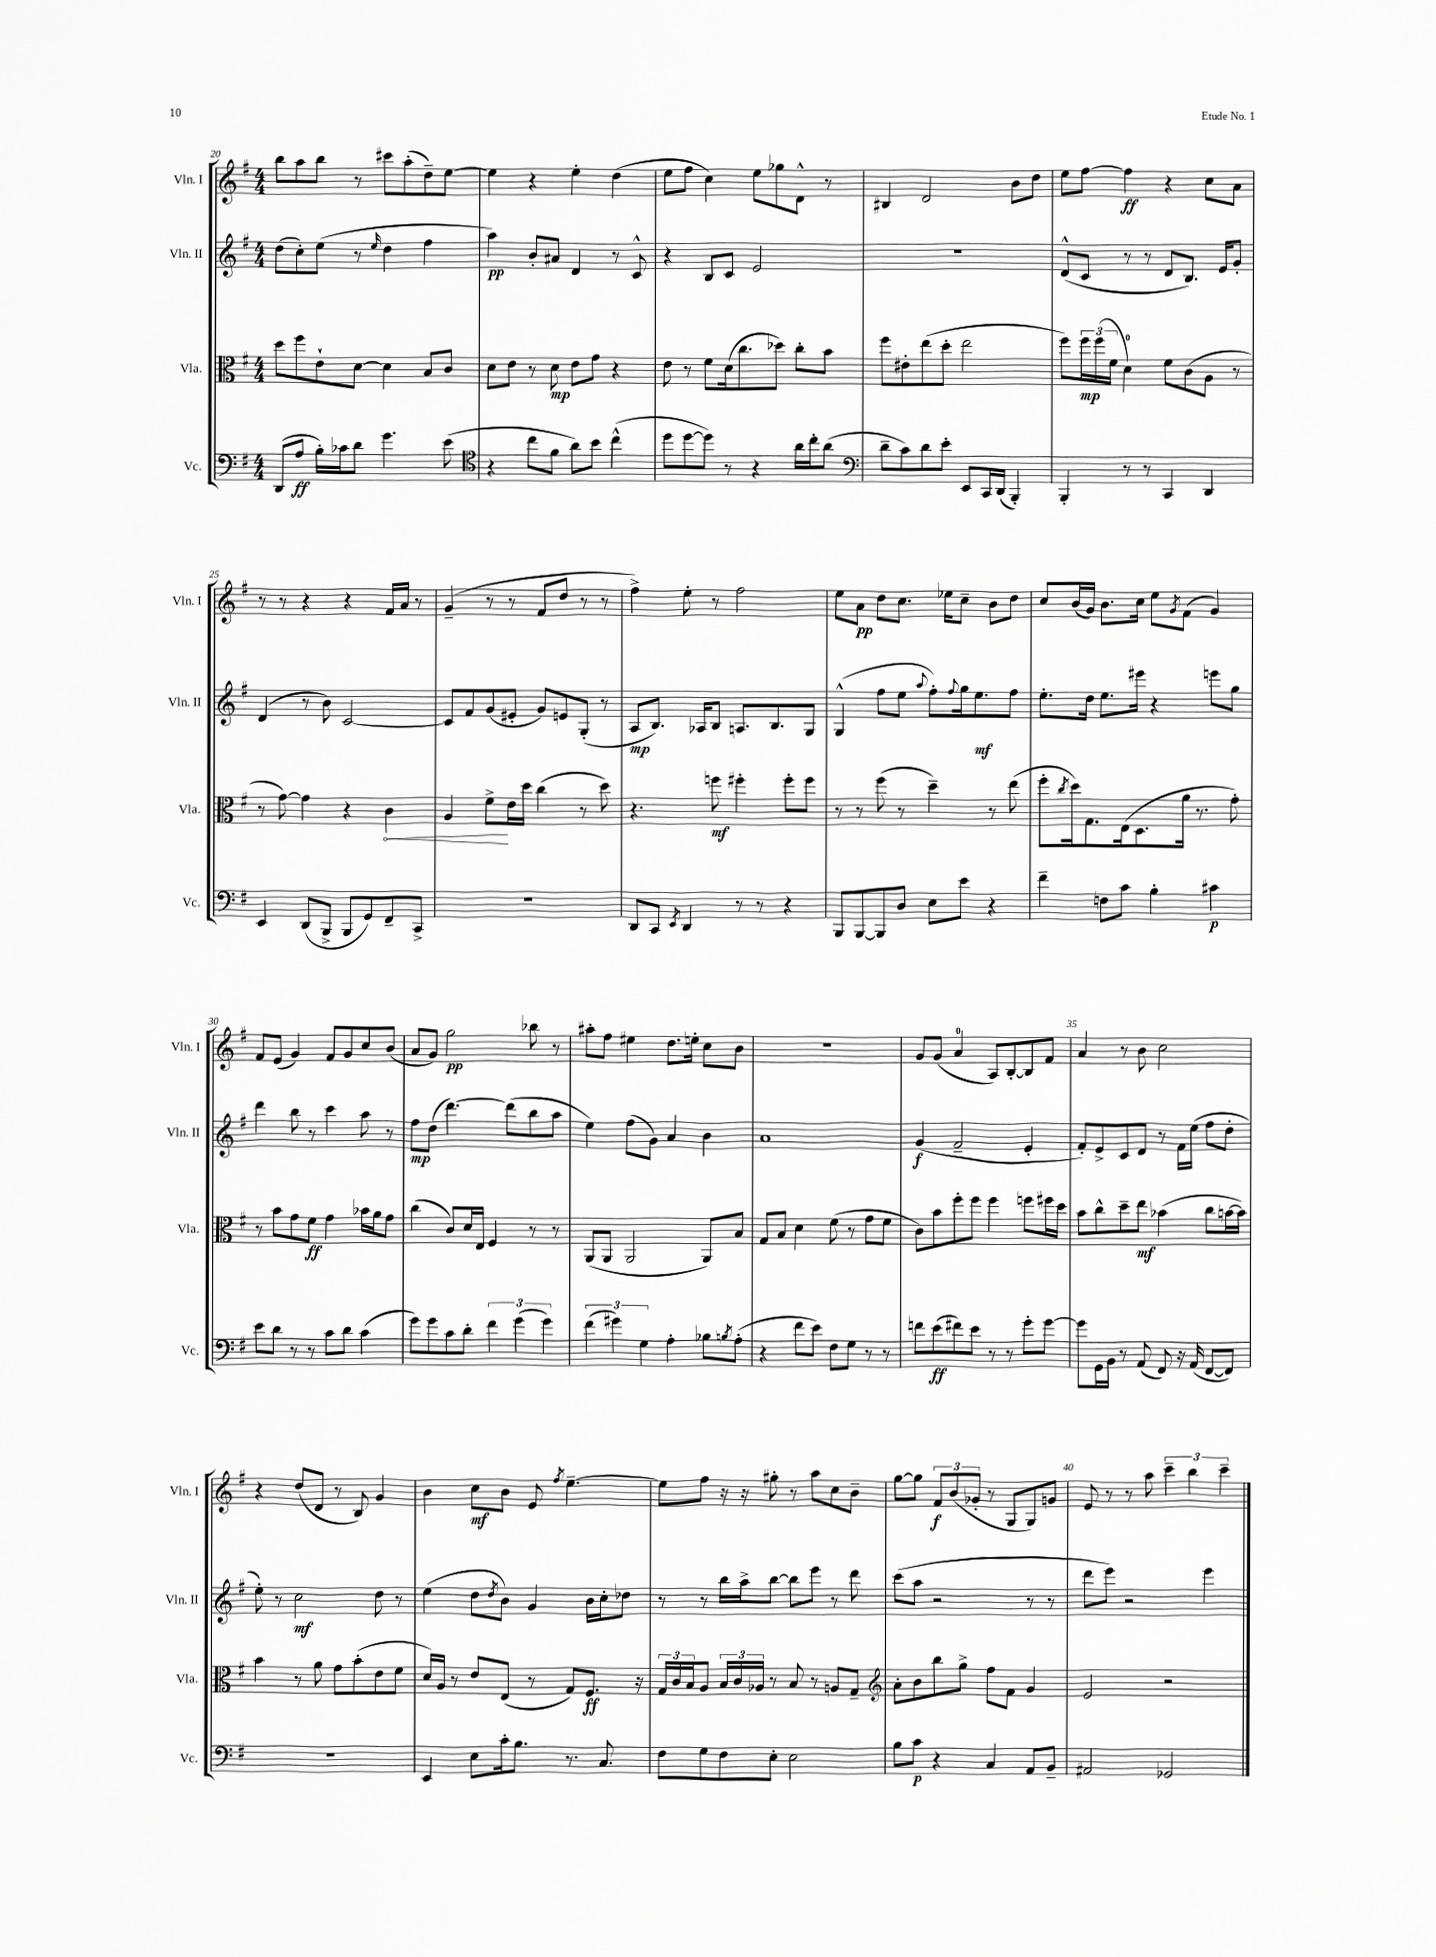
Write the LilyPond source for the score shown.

<<
\new StaffGroup <<
\new Staff = "s0" \with { instrumentName = "Vln. I" shortInstrumentName = "Vln. I" } {
    \clef treble \key g \major \numericTimeSignature \time 4/4
    b''8 a''8 b''8 r8 cis'''8 a''8-.( d''8--) e''8~ |
    e''4 r4 e''4-. d''4( |
    e''8 fis''8 c''4) e''8 ges''8 d'8-^ r8 |
    bis4 d'2 b'8 d''8 |
    e''8 fis''8~ fis''4\ff r4 c''8 a'8 |
    r8 r8 r4 r4 fis'16 a'16 r8 |
    g'4--( r8 r8 fis'8 d''8 r8 r8 |
    fis''4->) e''8-. r8 fis''2 |
    e''8 a'8\pp d''8 c''8. ees''16 c''8-- b'8 d''8 |
    c''8 b'16( g'16) b'8. c''16 e''8 \acciaccatura { g'8 } fis'8( g'4) |
    fis'8 e'8( g'4) fis'8 g'8 c''8 b'8( |
    a'8 g'8) g''2\pp bes''8 r8 |
    ais''8-. fis''8 eis''4 d''8. e''16-. c''8 b'8 |
    R1 |
    g'8 g'8( a'4-0 a8) b8~-. b8 fis'8 |
    a'4 r8 b'8 c''2 |
    r4 d''8( d'8 r8 b8) g'4 |
    b'4 c''8\mf b'8 e'8 \acciaccatura { fis''8 } e''4.~-- |
    e''8 fis''8 r16 r16 gis''8-. r8 a''8 c''8 b'8-- |
    g''8~ g''8 \tuplet 3/2 { fis'8\f b'8( ges'8-. } r8 g8 g8) g'8 |
    e'8 r8 r8 a''8 \tuplet 3/2 { c'''4-- b''4 c'''4-- } \bar "|." |
}
\new Staff = "s1" \with { instrumentName = "Vln. II" shortInstrumentName = "Vln. II" } {
    \clef treble \key g \major \numericTimeSignature \time 4/4
    d''8( c''8-.) e''8( r8 \grace { e''16 } d''4 fis''4 |
    a''4\pp) b'8-. ais'8 d'4 r8 c'8-^ |
    r4 b8 c'8 e'2 |
    R1 |
    d'8-^( c'8 r8 r8 d'8 b8.) e'16 g'8-. |
    d'4( r8 b'8) c'2~ |
    c'8 fis'8 g'8( eis'8-. g'8) e'8 g8-.( r8 |
    a8\mp b8.) aes16 b8 a8. b8. g8 |
    g4-^( fis''8 e''8 \appoggiatura { a''8 } fis''8-.) \appoggiatura { fis''8 } g''16 e''8.\mf fis''8 |
    e''8.-. d''16 e''8. eis'''16 r4 e'''8 g''8 |
    d'''4 b''8 r8 c'''4 a''8 r8 |
    fis''8\mp d''8( d'''4.~) d'''8( b''8 a''8 |
    e''4) fis''8( g'8) a'4 b'4 |
    a'1 |
    g'4\f( fis'2-- e'4-. |
    fis'8-.) e'8-> c'8 d'8 r8 fis'16 e''16( fis''8 d''8-. |
    e''8-.) r8 c''2\mf d''8 r8 |
    e''4( d''8 \acciaccatura { d''8 } b'8) g'4 b'16 c''16-. des''8 |
    r8 r8 b''16 a''16-> b''8~ b''8 e'''8 r8 d'''8 |
    c'''8( a''8 r2 r8 r8 |
    d'''8 e'''8) r2 e'''4 \bar "|." |
}
\new Staff = "s2" \with { instrumentName = "Vla." shortInstrumentName = "Vla." } {
    \clef alto \key g \major \numericTimeSignature \time 4/4
    d''8 fis''8 e'8-! d'8~ d'4 b8 c'8 |
    d'8 e'8 r8 d'8\mp e'8 g'8 r4 |
    e'8 r8 fis'8 d'16( c''8. des''8) c''8-. b'8 |
    fis''8 eis'8-. e''8( d''8-. e''2 |
    fis''8) \tuplet 3/2 { fis''16\mp fis''16( fis'16 } d'4-0) fis'8 c'8( a8 r8 |
    r8 g'8~) g'4 r4 \once \override Hairpin.circled-tip = ##t c'4\< |
    a4 fis'8->\! e'16 d''16 c''4( r8 d''8) |
    r4. f''8\mf fis''4-. fis''8-. fis''8 |
    r8 r8 fis''8( r8 d''4--) r8 e''8( |
    fis''8-. \acciaccatura { c''8 } d''16) g8. e16( d8. a'16 r8. g'8-.) |
    r8 b'8 g'8 fis'8\ff g'4 bes'16 a'16 g'8 |
    c''4( c'8) d'16 e16 fis4 r8 r8 |
    a,8( a,8 a,2 a,8) b8 |
    g8 b8 d'4 fis'8( r8 g'8 fis'8 |
    c'8) b'8 fis''8-. fis''8 fis''4 f''8 fis''16 d''16 |
    b'8 c''8-^ d''8-- e''8\mf bes'4( c''8 b'16~ b'16) |
    b'4 r8 a'8 g'8 b'8-.( e'8 fis'8 |
    d'16) a16 r8 e'8 e8( r8 g8) fis8.\ff r16 |
    \tuplet 3/2 { g16 c'16 b16 } a8 \tuplet 3/2 { b16 c'16 aes16 } r8 b8 r8 a8 g8-- |
    \clef treble a'8-. b'8 b''8 g''8-> fis''8 fis'8 g'4 |
    e'2 r2 \bar "|." |
}
\new Staff = "s3" \with { instrumentName = "Vc." shortInstrumentName = "Vc." } {
    \clef bass \key g \major \numericTimeSignature \time 4/4
    d,8( a8\ff b16-.) ces'16 d'8 g'4. e'8( |
    \clef tenor r4 c''8 fis'8 a'8) b'8 c''4-^( |
    d''8 d''8~ d''8) r8 r4 a'16 c''16-. a'8( |
    \clef bass d'8-- c'8) d'8 e'8-. e,8 c,16 d,16( b,,4-.) |
    b,,4-. r8 r8 c,4 d,4 |
    e,4 d,8( b,,8-> b,,8 g,8) fis,8-- c,8-> |
    R1 |
    d,8 c,8 \acciaccatura { e,8 } d,4 r8 r8 r4 |
    b,,8 b,,8~ b,,8 d8 e8 e'8 r4 |
    fis'4-- f8 c'8 b4-. cis'4\p |
    e'8 d'8 r8 r8 c'8 d'8 c'4( |
    g'8) g'8 c'8 d'8-. \tuplet 3/2 { fis'4 g'4( g'4) } |
    \tuplet 3/2 { fis'4( gis'4) g4 } a4-. bes8 \acciaccatura { b8 } a8-.( |
    r4 fis'8 e'8) fis8 g8 r8 r8 |
    f'8 e'8\ff( fis'8) e'8 r8 r8 g'8-. g'8~ |
    g'8 g,16 b,16 r8 a,8( fis,8) r16 a,16( fis,8~ fis,8) |
    r1 |
    e,4 e8 c'16-. b8. r8. c8. |
    fis8 g8 fis8 e8-. e2 |
    b8 c'8\p r4 c4 a,8 b,8-- |
    ais,2 ges,2 \bar "|." |
}
>>
>>
\layout { \context { \Score currentBarNumber = #20 \override BarNumber.break-visibility = ##(#f #t #t) barNumberVisibility = #(every-nth-bar-number-visible 5) } }
